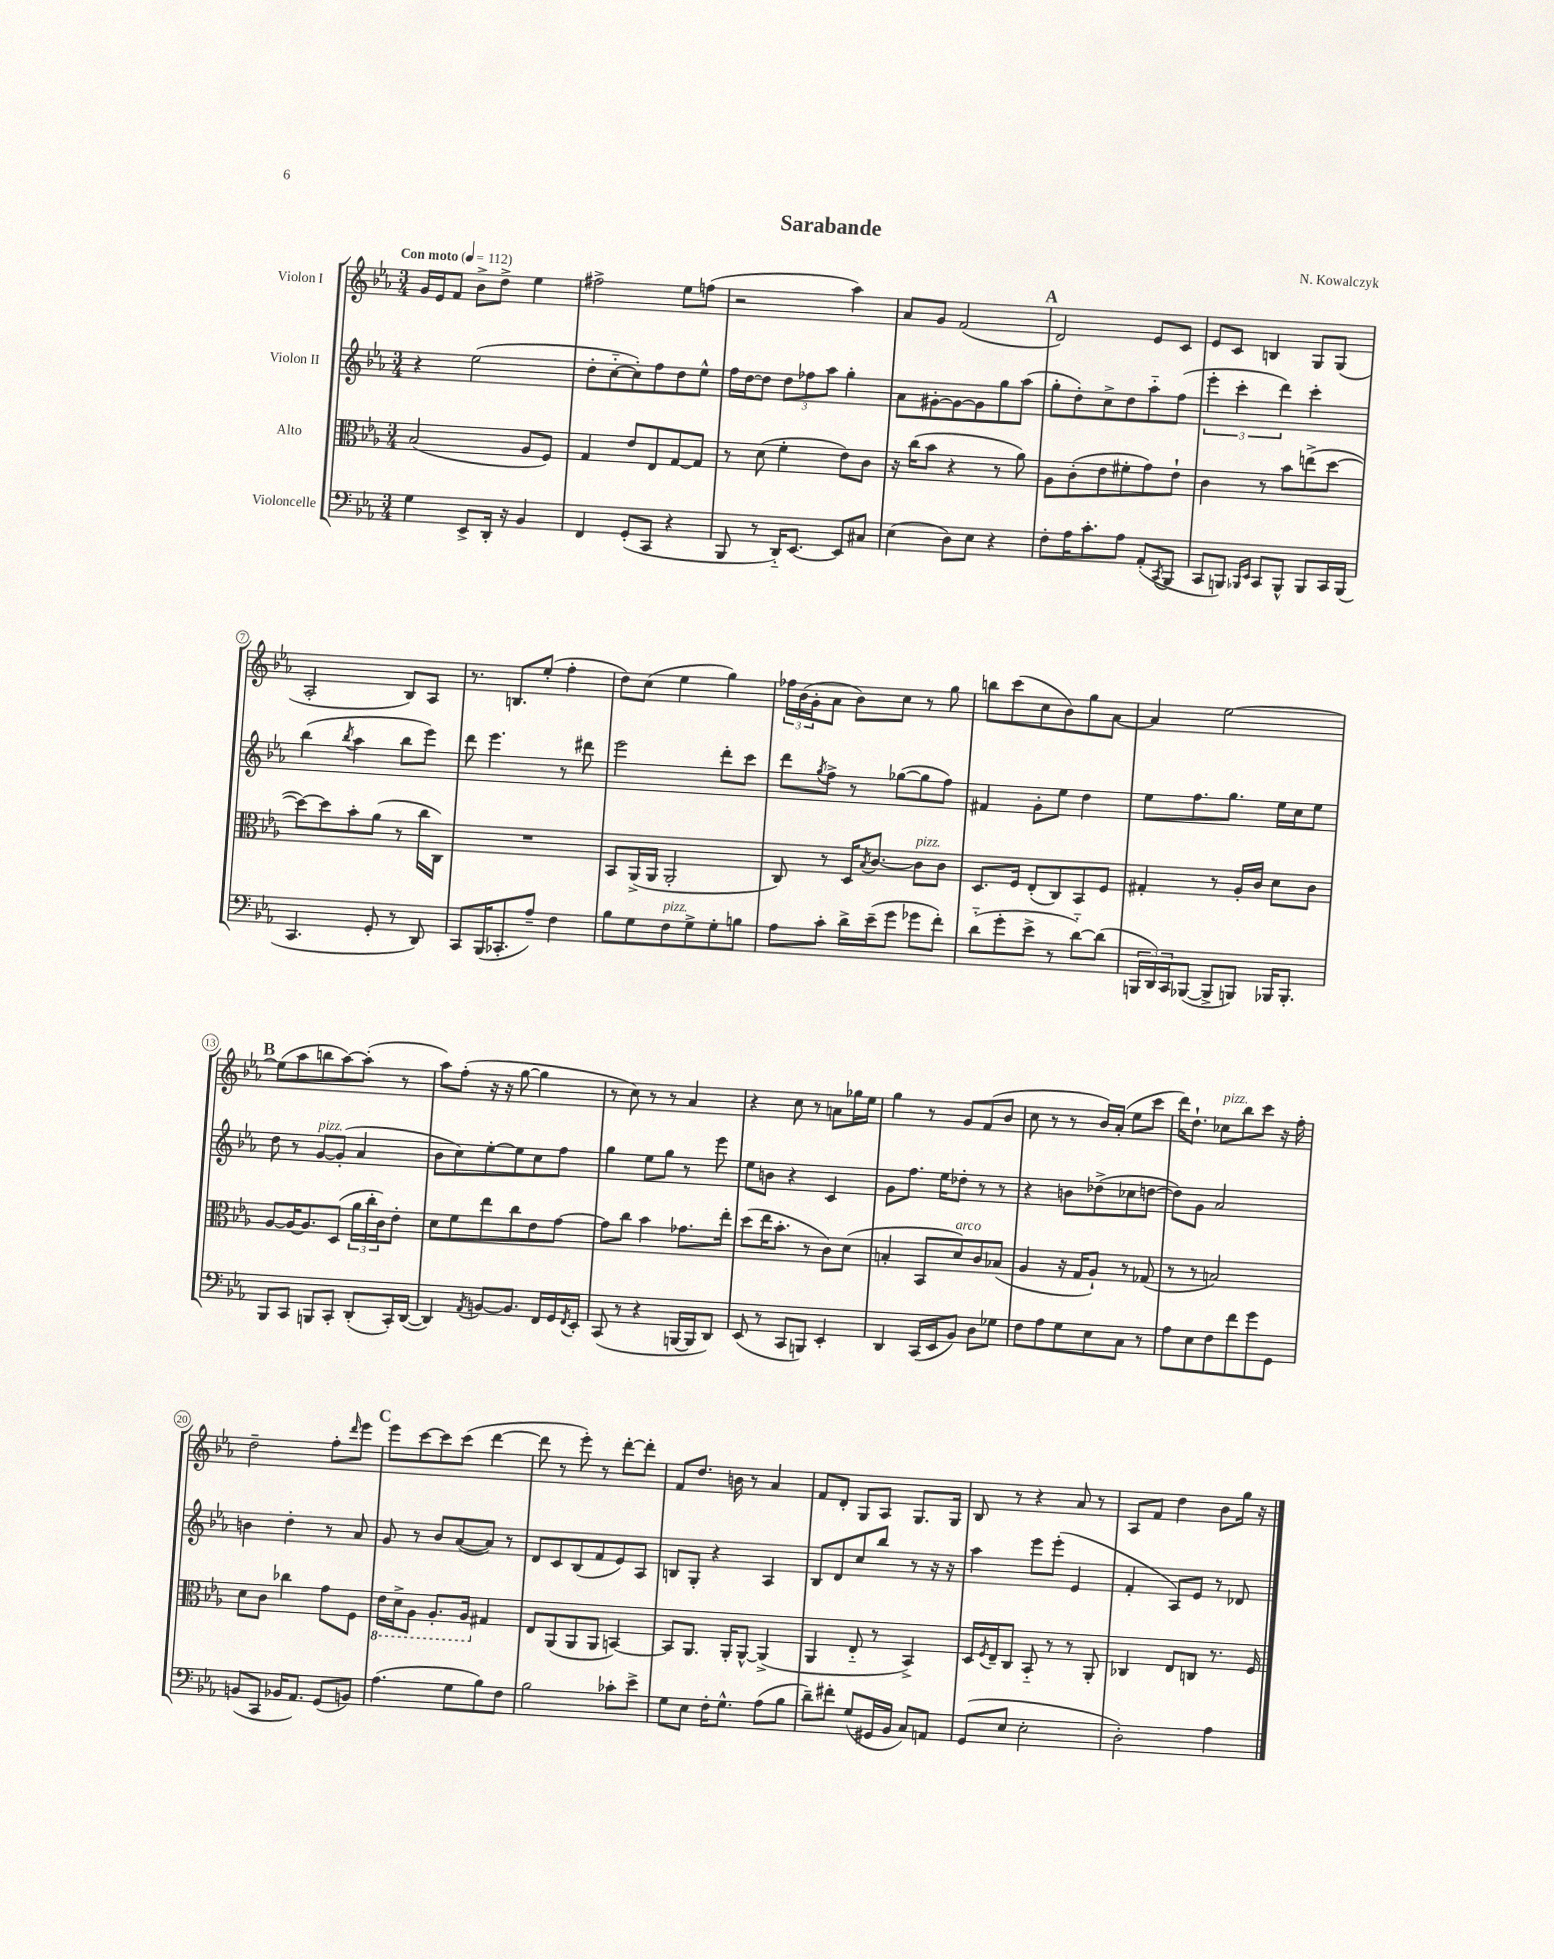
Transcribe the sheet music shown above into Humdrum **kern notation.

**kern	**kern	**kern	**kern
*part4	*part3	*part2	*part1
*staff4	*staff3	*staff2	*staff1
*I"Violoncelle	*I"Alto	*I"Violon II	*I"Violon I
*clefF4	*clefC3	*clefG2	*clefG2
*k[b-e-a-]	*k[b-e-a-]	*k[b-e-a-]	*k[b-e-a-]
*M3/4	*M3/4	*M3/4	*M3/4
*MM112	*MM112	*MM112	*MM112
=1	=1	=1	=1
!	!	!	!LO:TX:a:B:t=Con moto
4G\	(2B-/	4r	16g/LL
.	.	.	16e-/J
.	.	.	8f/J
8EE-^/L	.	(2ee-\	8b-^\L
16DD'/Jk	.	.	8dd^\J
16r	.	.	.
4BB-/	8A-/L	.	4ee-\
.	8F/J)	.	.
=2	=2	=2	=2
4FF/	4G/	8dd'\L	2ff#X^\
.	.	[8cc\	.
(8GG'/L	8e-/L	8cc'\])	.
8CC/J	8E-/	8ff\	.
4r	[8G/	8dd\	8ee-\L
.	8G/J]	8ee-^^\J	(8ffn\J
=3	=3	=3	=3
8BBB-/	8r	16ff\LL	2r
.	.	[16dd\J	.
8r	(8d\	8dd\J]	.
16DD/KL)	4f'\	12dd\L	.
[8.EE-/J	.	.	.
.	.	12ff-X\	.
.	.	12aa-\J	.
8EE-/L]	8e-\L)	4gg'\	4aa-\)
8C#X/J	8c\J	.	.
=4	=4	=4	=4
(4E-\	16r	8a-\L	8a-/L
.	(16cc\KL	.	.
.	8b-\J	[8g#X'\	8g/J
8D\L)	4r	8g#\_	(2f/
8E-\J	.	8g#\]	.
4r	8r	8gg\	.
.	8a-\)	(8aa-\J	.
!!LO:REH:place=s1:t=A
=5	=5	=5	=5
8F'\L	8A-\L	8gg'\L	2d/)
16A-\K	(8c'\	8dd'\)	.
8.c'\	.	.	.
.	8e-\	8cc^\	.
8A-\J	8f#X'\	8dd\	.
(8AA-'/L	8g\)	8aa-\	8e-/L
8qCC/	.	.	.
8BBB-/J	8e-`\J	(8ff\J	8c/J
=6	=6	=6	=6
8CC/L	4c\	6eee-'\	8e-/L
8BBBn/J)	.	.	8c/J
.	.	6ccc'\	.
16qqBBB-X/LL	.	.	.
16qqEE-/JJ	.	.	.
8CC/L	8r	.	4Bn/
.	.	6ddd\)	.
8BBB-^^/J	8b-\L	.	.
8BBB-/L	(8een^\	4ccc'\	8G/L
16CC/L	[8dd\J	.	(8G/J
(16BBB-/JJ	.	.	.
!!LO:LB:g=z
=7	=7	=7	=7
4.CC/	8dd\L_)	(4bb-\	2A-'/
.	8dd\]	.	.
.	.	8qbb-/	.
.	8b-'\	4aa-\	.
8GG'/	(8a-\J	.	.
8r	8r	8bb-\L	8B-/L)
8DD/)	16cc\LL	8eee-\J)	8A-/J
.	16C\JJ)	.	.
=8	=8	=8	=8
8CC/L	2.r	8ddd\	8.r
(16BBB-/K	.	4.eee-\	.
8.CC-X'/	.	.	8.Bn/L
8A-~/J)	.	.	(8ee-'/J
4F\	.	8r	4ff'\
.	.	8ddd#X\	.
=9	=9	=9	=9
8B-\L	8BB-/L	2eee-\	8dd\L)
8G\	(16AA-^/L	.	(8cc\J
.	16AA-/JJ	.	.
!LO:TX:a:i:t=pizz.	!	!	!
8F\	2AA-'/	.	4ee-\
8G^\	.	.	.
8G'\	.	8ddd'\L	4gg\)
8Bn\J	.	8ccc\J	.
=10	=10	=10	=10
8A-\L	8C/)	8ddd\L	24ff-X\LL
.	.	.	(24b-\
.	.	.	24g'\J
.	.	8qgg/	.
8c'\J	8r	8ff^\J	8a-\J
16d^\LL	16D/KL	8r	8b-\L)
.	8qB-/	.	.
(16e-~\J	[8.c/J	.	.
8g\J	.	([8gg-X\L	8cc\J
!	!LO:TX:a:i:t=pizz.	!	!
8g-X\L	8c\L]	8gg-\]	8r
8f'\J)	8c\J	8ff\J)	8gg\
=11	=11	=11	=11
(8d\L	8.D/L	4f#X/	8bbn\L
8g'\	.	.	(8ccc\
.	16F/Jk	.	.
8e-^\J	(8E-'/L	8g'\L	8cc\
8r	8C/)	8ee-\J	8b-\)
[8d\L)	8BB-/	4dd\	8gg\
(8d\J]	8F/J	.	[8a-\J
=12	=12	=12	=12
24BBBn/LL	4G#X'/	8ee-\L	4a-/]
24DD/)	.	.	.
24CC/J	.	.	.
([8BBB-X/J	.	8.ff\	.
8BBB-^/L]	8r	.	[2ee-\
.	.	8.gg\J	.
8BBBn/J)	16A-'/LL	.	.
.	16c/JJ	.	.
16BBB-X/KL	8d\L	16ee-\LL	.
8.BBB-'/J	.	16cc\J	.
.	8c\J	8ee-\J	.
!!LO:LB:g=z
!!LO:REH:place=s1:t=B
=13	=13	=13	=13
8BBB-/L	[8A-/L	8dd\	(8ee-\L]
8CC/J	16A-/K_	8r	8aa-\
.	8.A-/]	.	.
!	!	!LO:TX:a:i:t=pizz.	!
8BBBn/L	.	[8g/L	8bbn\
8CC'/J	(8D/J	(8g'/J]	[8aa-\)
(8DD'/L	24a-\LL	4a-/	(8aa-'\J]
.	24cc'\	.	.
.	24c\J)	.	.
16CC'/L)	8e-'\J	.	8r
([16DD/JJ	.	.	.
=14	=14	=14	=14
4DD/])	8d\L	8b-\L	8aa-\L)
.	8f\	8cc\)	(8ff'\J
8qAA-/	.	.	.
[8BBn/L	8ee-\	[8ee-'\	16r
.	.	.	16r
8.BB/J]	8cc\	8ee-\]	[8gg\
.	8e-\	8cc\	4gg\]
16FF/LL	.	.	.
16GG/	[8g\J	8ff\J	.
8qFF/	.	.	.
16EE-'/JJ	.	.	.
=15	=15	=15	=15
(8CC/	8g\L]	4gg\	8r
8r	8cc\J	.	8cc\)
4r	4b-\	8ee-\L	8r
.	.	8gg\J	8r
[16BBBn/LL	8.g-X\L	8r	4a-/
16BBB/J]	.	.	.
8DD/J)	.	8eee-\	.
.	16ee-'\Jk	.	.
=16	=16	=16	=16
(8EE-/	(8dd\L	8ee-\L	4r
8r	16ee-\K	8bn\J	.
.	8.b-'\J	.	.
8CC/L	.	4r	8cc\
8BBBn/J)	8r	.	8r
4EE-'/	8c\L)	4c/	8an\L
.	(8d\J	.	16gg-X\L
.	.	.	16ee-\JJ
=17	=17	=17	=17
4DD/	4Bn'/	8g\L	4gg\
.	.	8.ff\J	.
(16CC/LL	8BB-/L	.	8r
16EE-/J	.	16ee-\KL	.
!	!LO:TX:a:i:t=arco	!	!
8BB-/J)	8d/)	8dd-X'\J	8g/L
8D\L	8c/	8r	(8f/
8G-X\J	(8B-X/J	8r	8b-/J
=18	=18	=18	=18
8F\L	4A-/	4r	8cc\
8A-\	.	.	8r
8G\	16r	8bn\L	8r
.	16G/KL	.	.
8E-\	8A-`/J)	(8dd-X^\	16b-/LL)
.	.	.	(16a-'/JJ
8C\J	8r	8cc-X\	8ee-\L
8r	(8G-X/	[8ddn\J	8ccc\J
=19	=19	=19	=19
8A-\L	8r	8dd\L])	16ddd\KL)
.	.	.	8.dd`\J
8E-\	8r	8g\J	.
!	!	!	!LO:TX:a:i:t=pizz.
8F\	2Bn/)	2a-/	8cc-X\L
8f\	.	.	8bb-\
8g\	.	.	8ccc\J
8GG\J	.	.	16r
.	.	.	16ff'\
!!LO:LB:g=z
=20	=20	=20	=20
(8BBn/L	8d\L	4bn\	2dd~\
8CC/J	8c\J	.	.
16BB-X/KL	4cc-X\	4dd'\	.
8.AA-/J)	.	.	.
(8GG/L	8g\L	8r	8ff'\L
.	.	.	16qqddd/
8BBn/J)	8F\J	8a-/	8eee-\J
!!LO:REH:place=s1:t=C
=21	=21	=21	=21
*	*8ba	*	*
(4.A-\	16E-\LL	8g/	8eee-\L
.	16D^\J	.	.
.	8AA-\J	8r	[8ccc\
.	8.AA-'/L	8b-/L	8ccc\]
8G\L	.	([8a-/	(8ccc\J
.	16AA-/Jk	.	.
*	*X8ba	*	*
8B-\)	4G#X/	8a-/J])	[4ddd\
8F\J	.	8r	.
=22	=22	=22	=22
2B-\	8E-/L	8d/L	8ddd\]
.	(8AA-/	8c/	8r
.	8AA-/	(8B-/	8eee-'\)
.	8AA-/J	8f/	8r
8c-X'\L	[4BBn/)	8e-/)	[8ddd'\L
8e-^\J	.	8A-/J	8ddd'\J]
=23	=23	=23	=23
8G\L	8BB/L]	8Bn/L	8f/L
8E-\J	8.AA-/J	8G'/J	8.dd/J
16F'\KL	.	4r	.
8.G^^\J	16AA-'/KL	.	16bn\
.	[8AA-^^/J	.	8r
(8A-\L	(4AA-^/]	4A-/	4a-/
8B-\J	.	.	.
=24	=24	=24	=24
8d~\L)	4AA-/	8B-/L	8f/L
8f#X'\J	.	8d/	8d'/J
(8G/L	8E-/	8cc/	8G/L
16GG#X/L	8r	8bb-/J	8A-/J
16BB-/JJ	.	.	.
8C/L)	4BB-^/)	8r	8.G/L
8AAn/J	.	16r	.
.	.	16r	16G/Jk
=25	=25	=25	=25
(8GG/L	16D/LL	4aa-\	8B-/
.	8qF/	.	.
.	16E-~/J	.	.
8E-/J	8C/J	.	8r
2E-'\	8BB-/	8eee-\L	4r
.	8r	(8eee-'\J	.
.	8r	4e-/	8a-/
.	8AA-'/	.	8r
=26	=26	=26	=26
2D'\)	4C-X/	4f'/	8A-/L
.	.	.	8f/J
.	8E-/L	8A-/L)	4dd\
.	8Cn/J	8e-/J	.
4A-\	8.r	8r	8b-\L
.	.	8d-X/	16gg\Jk
.	16F/	.	16r
==	==	==	==
*-	*-	*-	*-
